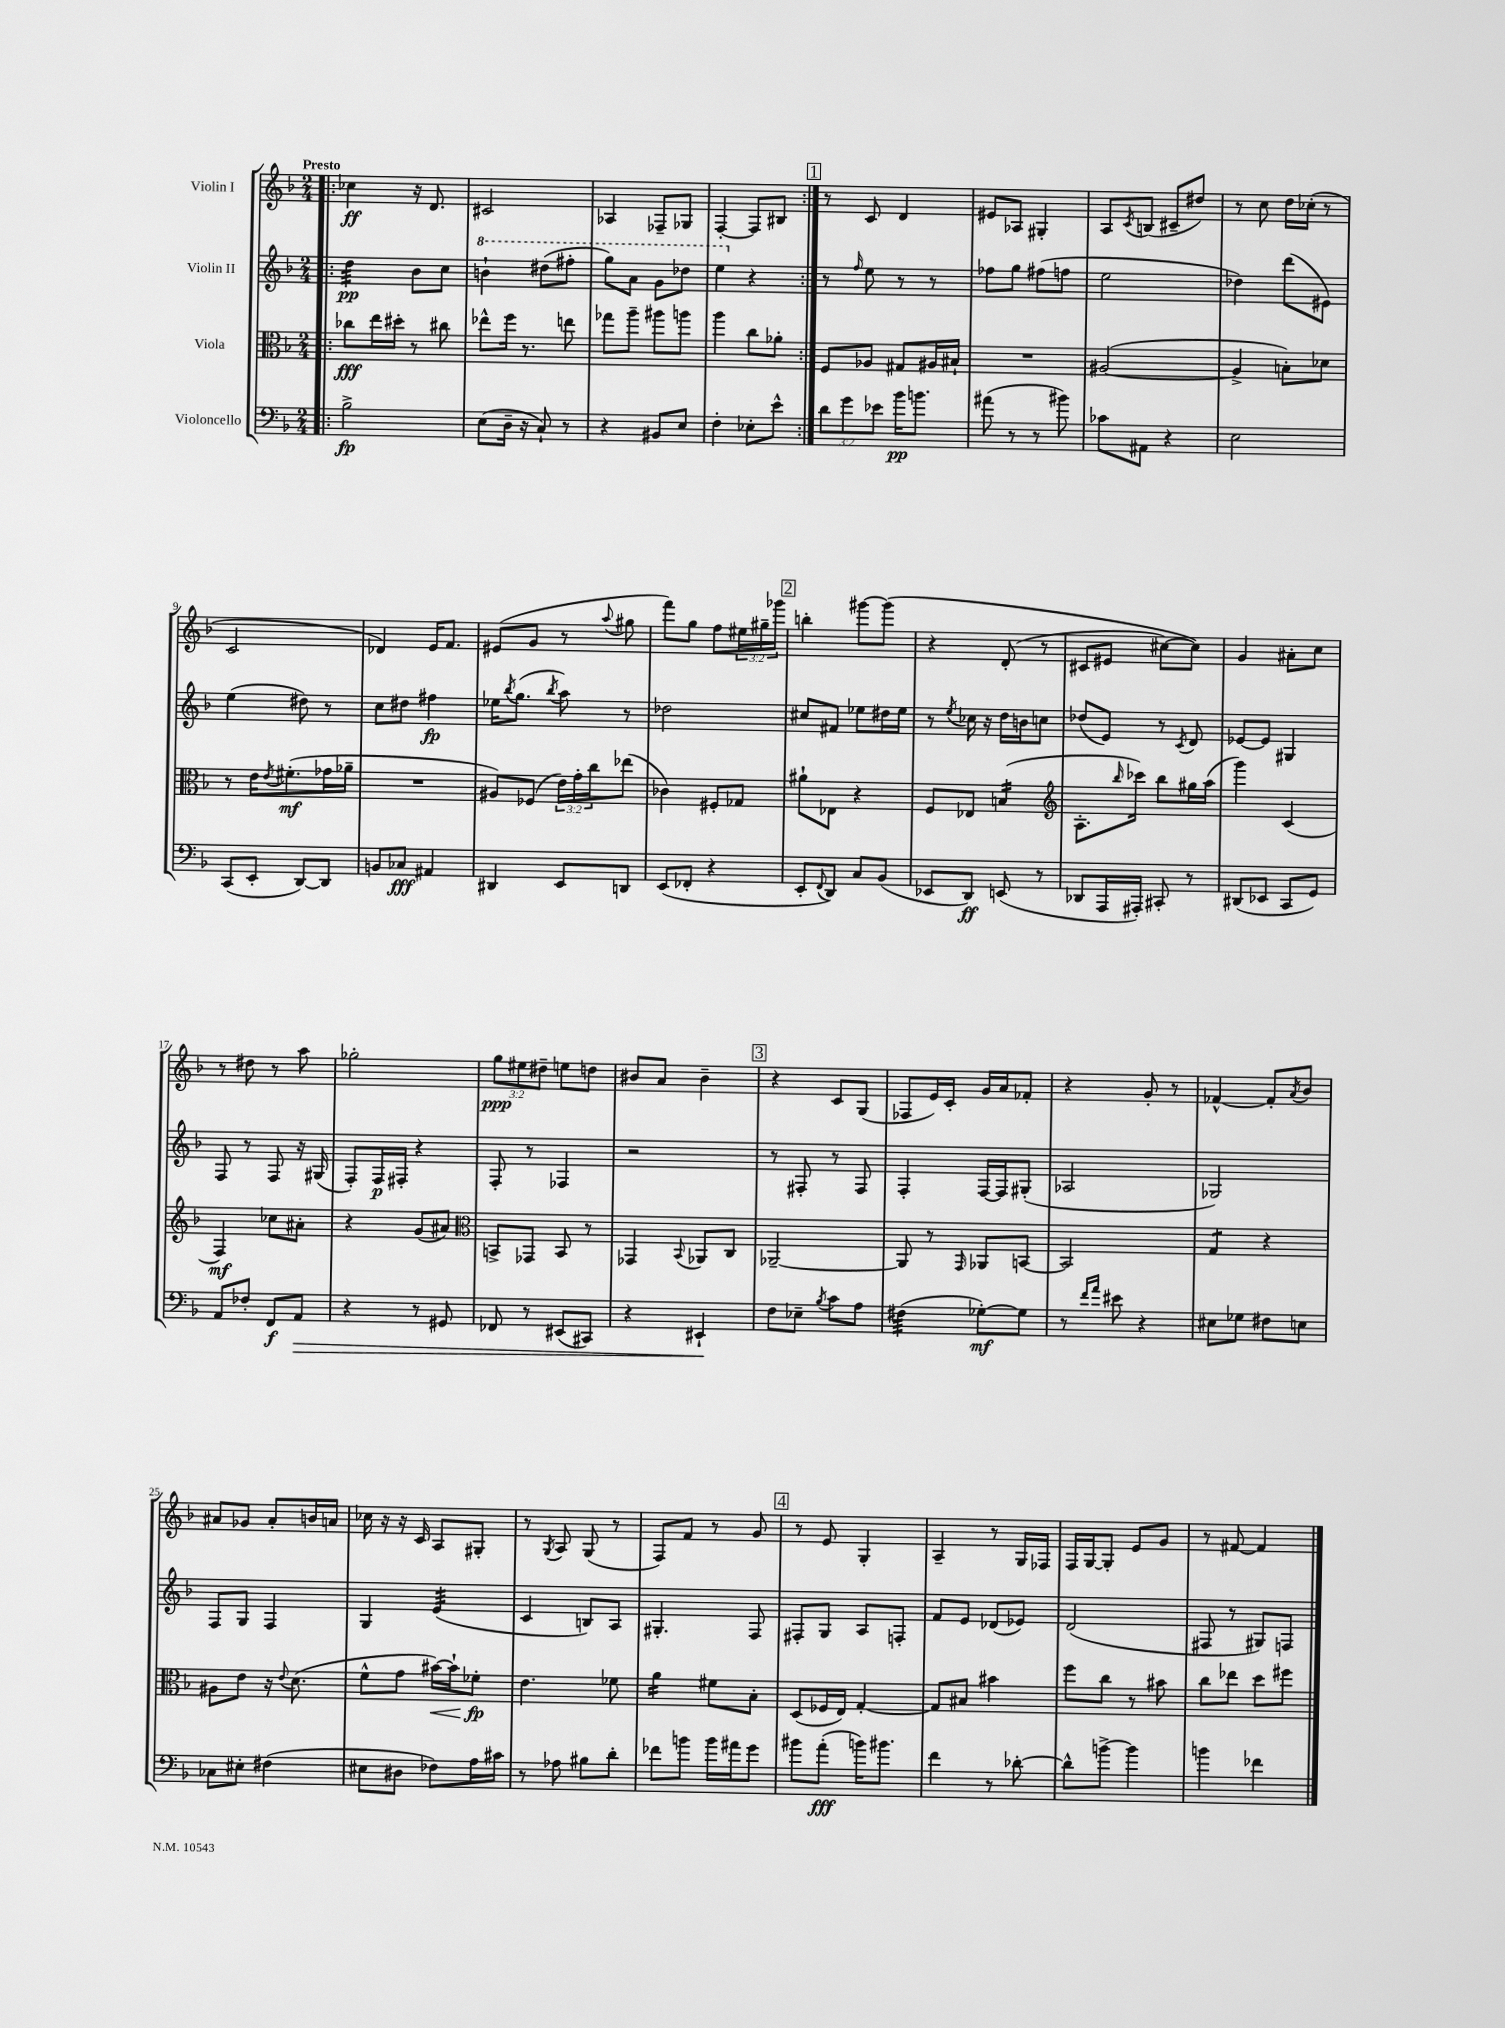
<<
\new StaffGroup <<
\new Staff = "s0" \with { instrumentName = "Violin I" } {
    \clef treble \key f \major \numericTimeSignature \time 2/4 \override Staff.TupletNumber.text = #tuplet-number::calc-fraction-text \tempo "Presto"
    \repeat volta 2 { \bar ".|:" ces''4\ff r16 d'8. |
    cis'2 |
    aes4 fes8-- ges8 |
    f4~-. f8 bis8 | }
    \mark \markup { \box "1" } r8 c'8 d'4 |
    eis'8 aes8 gis4-. |
    a8 \acciaccatura { c'8 } b8( cis'8-- dis''8) |
    r8 c''8 d''16 ces''16-.( r8 |
    c'2 |
    des'4) e'16 f'8. |
    eis'8( g'8 r8 \appoggiatura { a''8 } gis''8 |
    f'''8) g''8 f''8 \tuplet 3/2 { eis''16 gis''16-- ges'''16 } |
    \mark \markup { \box "2" } b''4-. gis'''8~ gis'''8\( |
    r4 d'8-.( r8 |
    cis'8 eis'8 cis''8~) cis''8\) |
    g'4 ais'8-. c''8 |
    r8 dis''8 r8 a''8 |
    ges''2-. |
    \tuplet 3/2 { g''8\ppp eis''8 dis''8-- } e''8 d''8 |
    bis'8 a'8 bis'4-- |
    \mark \markup { \box "3" } r4 c'8 g8( |
    fes8 e'16) c'16-. g'16 a'16 fes'8-. |
    r4 g'8-. r8 |
    fes'4~-^ fes'8-. \acciaccatura { a'8 } bes'8 |
    ais'8 ges'8 ais'8-. b'16 a'16 |
    ces''16 r16 r16 c'16 a8 gis8-. |
    r8 \acciaccatura { g8 } a8 g8( r8 |
    f8) f'8 r8 g'8 |
    \mark \markup { \box "4" } r8 e'8 g4-. |
    a4-- r8 g16 fes16 |
    f16 g16~ g8-. e'8 g'8 |
    r8 fis'8~ fis'4 \bar "|." |
}
\new Staff = "s1" \with { instrumentName = "Violin II" } {
    \clef treble \key f \major \numericTimeSignature \time 2/4
    \repeat volta 2 { \bar ".|:" d''4:32\pp bes'8 c''8 |
    \ottava #1 b''4-! dis'''8( fis'''8-. |
    g'''8) a''8 g''8 des'''8 |
    e'''4 \ottava #0 r4 | }
    \mark \markup { \box "1" } r8 \grace { f''16 } e''8 r8 r8 |
    fes''8 g''8 fis''8( f''8 |
    e''2 |
    des''4) d'''8( eis'8) |
    e''4( dis''8) r8 |
    c''8 dis''8 fis''4\fp |
    ees''16 \acciaccatura { bes''8 } g''8.( \acciaccatura { bes''8 } a''8) r8 |
    des''2 |
    \mark \markup { \box "2" } cis''8 fis'8 ees''8 dis''16 ees''16 |
    r8 \acciaccatura { e''8 } ces''16 r16 d''16 b'16 c''8 |
    des''8( e'8) r8 \acciaccatura { c'8 } d'8 |
    ees'8~ ees'8 gis4 |
    f8 r8 f8 r16 gis16( |
    f8-.) f16\p fis16-. r4 |
    f8-. r8 fes4 |
    r2 |
    \mark \markup { \box "3" } r8 fis8-. r8 fis8 |
    f4-. f16~ f16 gis8-.( |
    aes2 |
    ges2) |
    f8 g8 f4 |
    g4 e'4:32( |
    c'4 b8) a8 |
    gis4.-. f8 |
    \mark \markup { \box "4" } fis8-. g8 a8 f8-. |
    f'8 e'8 des'8( ees'8) |
    d'2( |
    fis8 r8 gis8) f8 \bar "|." |
}
\new Staff = "s2" \with { instrumentName = "Viola" } {
    \clef alto \key f \major \numericTimeSignature \time 2/4 \override Staff.TupletNumber.text = #tuplet-number::calc-fraction-text
    \repeat volta 2 { \bar ".|:" ces''8\fff e''16 dis''16-. r8 cis''8 |
    ees''8-^ f''16 r8. e''8 |
    ges''8 a''8-- ais''8 a''8 |
    a''4 c''8 aes'8-. | }
    \mark \markup { \box "1" } f8 aes8 gis8 ais16 bis16-! |
    R2 |
    ais2~( |
    ais4-> b8-.) des'8 |
    r8 e'16 \acciaccatura { e'8 } fis'8.-.\mf( ges'16 aes'16-- |
    R2 |
    ais8) fes8( \tuplet 3/2 { e'16) g'16-. c''16 } ees''8( |
    ces'4) fis8-. ges8 |
    \mark \markup { \box "2" } ais'8-! ees8 r4 |
    f8 ees8 b4:16( |
    \clef treble a8.-. \grace { bes''16 } ces'''16) bes''8 gis''16 a''16( |
    g'''4) c'4( |
    f4\mf) ces''8 ais'8-. |
    r4 g'8( ais'8) |
    \clef alto b,8-> ges,8 b,8 r8 |
    ges,4 \appoggiatura { bes,8 } aes,8 c8 |
    \mark \markup { \box "3" } aes,2~-- |
    aes,8 r8 \grace { g,16 } aes,8 b,8~ |
    b,2 |
    g4:8 r4 |
    ais8 e'8 r16 \appoggiatura { e'8 } d'8.( |
    f'8-^ g'8 bis'16~\<) bis'16-! fes'8-.\fp\! |
    e'4. fes'8 |
    a'4:16 fis'8 bes8-. |
    \mark \markup { \box "4" } d8( fes16 e16) g4~-. |
    g8 bis8 bis'4 |
    f''8 c''8 r8 bis'8 |
    c''8 ees''8 d''8 fis''8 \bar "|." |
}
\new Staff = "s3" \with { instrumentName = "Violoncello" } {
    \clef bass \key f \major \numericTimeSignature \time 2/4 \override Staff.TupletNumber.text = #tuplet-number::calc-fraction-text
    \repeat volta 2 { \bar ".|:" bes2->\fp |
    e8( d16-- r16 c8-!) r8 |
    r4 bis,8 e8 |
    f4-. ees8-. e'8-^ | }
    \mark \markup { \box "1" } \tuplet 3/2 { d'8 g'8 ees'8 } bes'16\pp b'8. |
    ais'8( r8 r8 bis'8) |
    ces'8 ais,8 r4 |
    e2 |
    c,8( e,8-. d,8~) d,8 |
    b,8 ces8\fff ais,4 |
    dis,4 e,8 d,8 |
    e,8( fes,8-. r4 |
    \mark \markup { \box "2" } e,8-. \appoggiatura { f,8 } d,8) c8 bes,8( |
    ees,8 d,8\ff) e,8( r8 |
    des,8 a,,16 ais,,16-.) cis,8-. r8 |
    dis,8( ees,8 c,8 g,8) |
    a,8 fes8-. f,8\f a,8\> |
    r4 r8 gis,8 |
    fes,8 r8 eis,8( cis,8) |
    r4 eis,4-!\! |
    \mark \markup { \box "3" } f8 ees8-- \acciaccatura { bes8 } c'8 a8 |
    fis4:32( ges8~-.\mf) ges8 |
    r8 \grace { f'16 a'16 } eis'8 r4 |
    eis8 ges8 fis8 e8 |
    ces8 eis8-. fis4( |
    eis8 dis8 fes8) a16 cis'16 |
    r8 aes8 bis8 d'8-. |
    fes'8 b'8 b'16 ais'16 g'8 |
    \mark \markup { \box "4" } bis'8 a'8-.\fff( b'16) bis'8. |
    f'4 r8 des'8~-. |
    des'8-^ b'8~-> b'4 |
    b'4 fes'4 \bar "|." |
}
>>
>>
